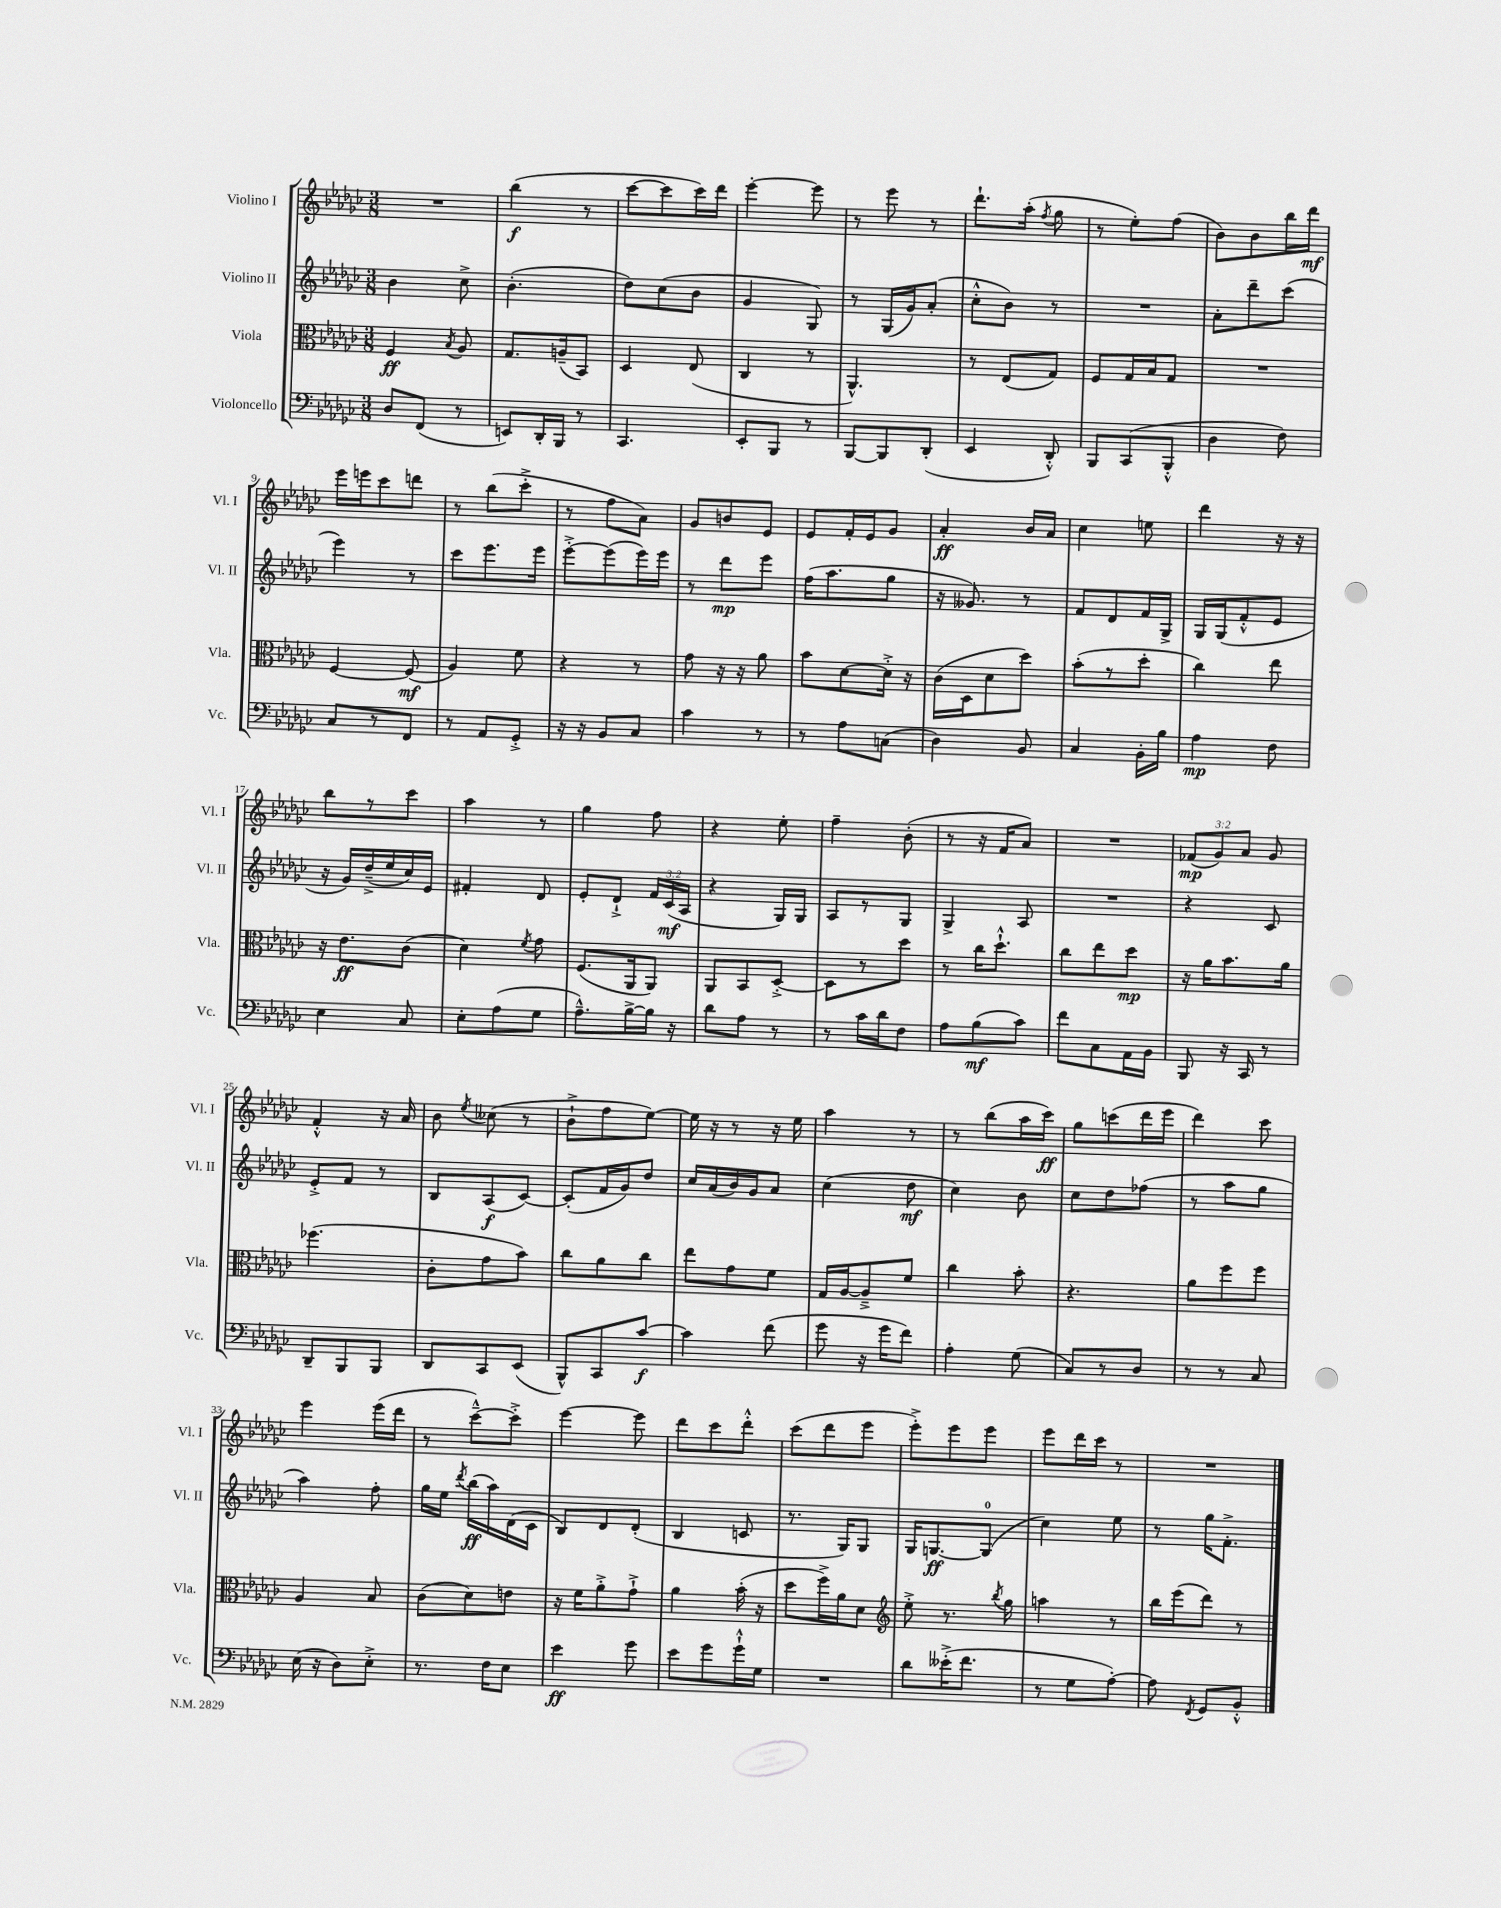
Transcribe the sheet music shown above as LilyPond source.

<<
\new StaffGroup <<
\new Staff = "s0" \with { instrumentName = "Violino I" shortInstrumentName = "Vl. I" } {
    \clef treble \key ges \major \numericTimeSignature \time 3/8 \override Staff.TupletNumber.text = #tuplet-number::calc-fraction-text
    \autoBeamOff R4. |
    bes''4\f( r8 |
    ces'''8[~ ces'''8 ces'''16) des'''16] |
    ees'''4~-. ees'''8 |
    r8 ees'''8 r8 |
    des'''8.[-! aes''16]-.( \acciaccatura { f''8 } ges''8 |
    r8 ees''8[-.) f''8]( |
    bes'8[) bes'8 bes''16 des'''16]\mf |
    ees'''16[ e'''16 ces'''8 d'''8] |
    r8 bes''8[( ces'''8]-.-> |
    r8 f''8[ aes'8]) |
    ges'8[ b'8 ees'8] |
    ees'8[ f'16-. ees'16 ges'8] |
    aes'4-.\ff bes'16[ aes'16] |
    ces''4 e''8 |
    des'''4 r16 r16 |
    bes''8[ r8 ces'''8] |
    aes''4 r8 |
    ges''4 f''8 |
    r4 ees''8-. |
    f''4-- bes'8-.( |
    r8 r16 f'16[ aes'8]) |
    R4. |
    \tuplet 3/2 { fes'8[\mp( ges'8) aes'8] } ges'8 |
    f'4-.-^ r16 aes'16 |
    bes'8 \acciaccatura { ees''8 } ceses''8( r8 |
    bes'8[-!-> f''8 ees''8]~) |
    ees''16 r16 r8 r16 ees''16 |
    aes''4 r8 |
    r8 bes''8[( aes''16 ces'''16]\ff) |
    ges''8[ c'''8( des'''16 ees'''16] |
    des'''4) ces'''8 |
    ees'''4 ees'''16[( des'''16] |
    r8 ces'''8[~---^) ces'''8]-.-> |
    ees'''4~ ees'''8 |
    des'''8[ ces'''8 des'''8]-.-^ |
    ces'''8[( des'''8 ees'''8] |
    ees'''8[-.->) ees'''8 ees'''8] |
    ees'''8[ des'''16 ces'''16] r8 |
    R4. \bar "|." |
}
\new Staff = "s1" \with { instrumentName = "Violino II" shortInstrumentName = "Vl. II" } {
    \clef treble \key ges \major \numericTimeSignature \time 3/8 \override Staff.TupletNumber.text = #tuplet-number::calc-fraction-text
    \autoBeamOff bes'4 ces''8-> |
    bes'4.-.( |
    des''8[) ces''8( bes'8] |
    ges'4 ges8) |
    r8 ges16[( ges'16) aes'8]-.( |
    ces''8[-.-^ bes'8]) r8 |
    R4. |
    aes'8[-. des'''8-- ces'''8]( |
    ees'''4) r8 |
    ces'''8[ ees'''8. ees'''16] |
    ees'''8[~-.-> ees'''8( ees'''16) ees'''16] |
    r8 des'''8[\mp ees'''8] |
    f''16[( aes''8. ges''8] |
    r16 geses'8.) r8 |
    f'8[ des'8 f'16 ges16]-> |
    ges16[ ges16( f'8-.-^ ees'8] |
    r16 ges'16[) des''16--->( ees''16 ces''16) ees'16] |
    fis'4-. des'8 |
    ees'8[-. des'8]-!-> \tuplet 3/2 { f'16[ ces'16\mf( aes16] } |
    r4 ges16[) ges16] |
    aes8[ r8 ges8] |
    ges4-> aes8 |
    R4. |
    r4 ces'8 |
    ees'8[-.-> f'8] r8 |
    bes8[ aes8\f( ces'8]~) |
    ces'8[-.( f'16 ges'16) des''8] |
    ces''16[ aes'16( bes'16) ges'16 aes'8] |
    ces''4( des''8\mf |
    ces''4) bes'8 |
    ces''8[ des''8 fes''8]( |
    r8 aes''8[ ges''8] |
    aes''4) f''8-. |
    ges''16[ ees''16] \acciaccatura { des'''8 } bes''16[\ff( aes''16) des'16( ces'16] |
    bes8[) des'8 des'8]-.( |
    bes4 c'8 |
    r8. ges16[) ges8] |
    ges16[ g8.~\ff g8]-0( |
    ces''4) ees''8 |
    r8 ges''16[ f'8.]-.-> \bar "|." |
}
\new Staff = "s2" \with { instrumentName = "Viola" shortInstrumentName = "Vla." } {
    \clef alto \key ges \major \numericTimeSignature \time 3/8
    \autoBeamOff f4\ff \acciaccatura { bes8 } aes8 |
    ges8.[ a16--( bes,8]) |
    des4 ees8( |
    ces4 r8 |
    aes,4.-^) |
    r8 ees8[( ges8]) |
    f8[ ges16 bes16 ges8] |
    R4. |
    f4~ f8\mf( |
    aes4) f'8 |
    r4 r8 |
    ges'8 r16 r16 aes'8 |
    bes'8[ des'8~ des'16]-.-> r16 |
    ces'16[( des16 des'8 des''8]) |
    bes'8[-.( r8 des''8]-. |
    ces''4) ees''8 |
    r16 ees'8.[\ff ces'8]( |
    des'4) \acciaccatura { f'8 } ges'8 |
    f8.[( aes,16 aes,8]) |
    aes,8[ bes,8 des8]~-.-> |
    des8[ r8 des''8] |
    r8 ces''16[ des''8.]-!-^ |
    ces''8[ ees''8 des''8]\mp |
    r16 aes'16[ bes'8. aes'16] |
    fes''4.( |
    ces'8[-. ges'8 bes'8]) |
    ces''8[ aes'8 ces''8] |
    ees''8[ ges'8 f'8] |
    ges16[ aes16~ aes8---> f'8] |
    ces''4 bes'8-. |
    r4. |
    aes'8[ f''8 f''8] |
    aes4 bes8 |
    ces'8[( des'8) e'8] |
    r16 f'16[ aes'8-.-> ges'8]-!-> |
    aes'4 bes'16-.( r16 |
    des''8[ f''16->) aes'16 des'8] |
    \clef treble ees''8-.-> r8. \acciaccatura { bes''8 } ges''16 |
    a''4 r8 |
    bes''16[ ees'''16( des'''8]) r8 \bar "|." |
}
\new Staff = "s3" \with { instrumentName = "Violoncello" shortInstrumentName = "Vc." } {
    \clef bass \key ges \major \numericTimeSignature \time 3/8
    \autoBeamOff des8[ f,8]( r8 |
    e,8[) des,16-. bes,,16] r8 |
    ces,4. |
    ees,8[-. bes,,8] r8 |
    bes,,8[~ bes,,8 des,8]-.( |
    ees,4 des,8-.-^) |
    bes,,8[ ces,8( bes,,8]-.-^ |
    des4 f8) |
    ces8[ r8 f,8] |
    r8 aes,8[ ges,8]-.-> |
    r16 r16 bes,8[ ces8] |
    ces'4 r8 |
    r8 aes8[ c8]( |
    des4) bes,8 |
    ces4 bes,16[-. bes16] |
    aes4\mp f8 |
    ees4 ces8 |
    ees8[-. aes8( ges8] |
    aes8.[---^) bes16~-> bes16] r16 |
    des'8[ aes8] r8 |
    r8 ces'16[ des'16 f8] |
    aes8[ bes8\mf( ces'8]) |
    f'8[ ces8 aes,16 bes,16] |
    bes,,8 r16 ces,16 r8 |
    des,8[-- bes,,8 bes,,8] |
    des,8[ ces,8 ees,8]( |
    bes,,8[-^) ces,8 ces'8]~\f |
    ces'4 f'8( |
    ges'8 r16 ges'16[ f'8]) |
    aes4-. ges8( |
    ces8[) r8 des8] |
    r8 r8 ces8 |
    ees16( r16 des8[) ees8]-.-> |
    r8. f16[ ees8] |
    ees'4\ff ges'8 |
    ees'8[ ges'8 ges'16-!-^ ges16] |
    R4. |
    des'8[ eeses'16-.->( f'8.] |
    r8 ges8[ aes8]~-.) |
    aes8 \acciaccatura { f,8 } ges,8[ bes,8]-.-^ \bar "|." |
}
>>
>>
